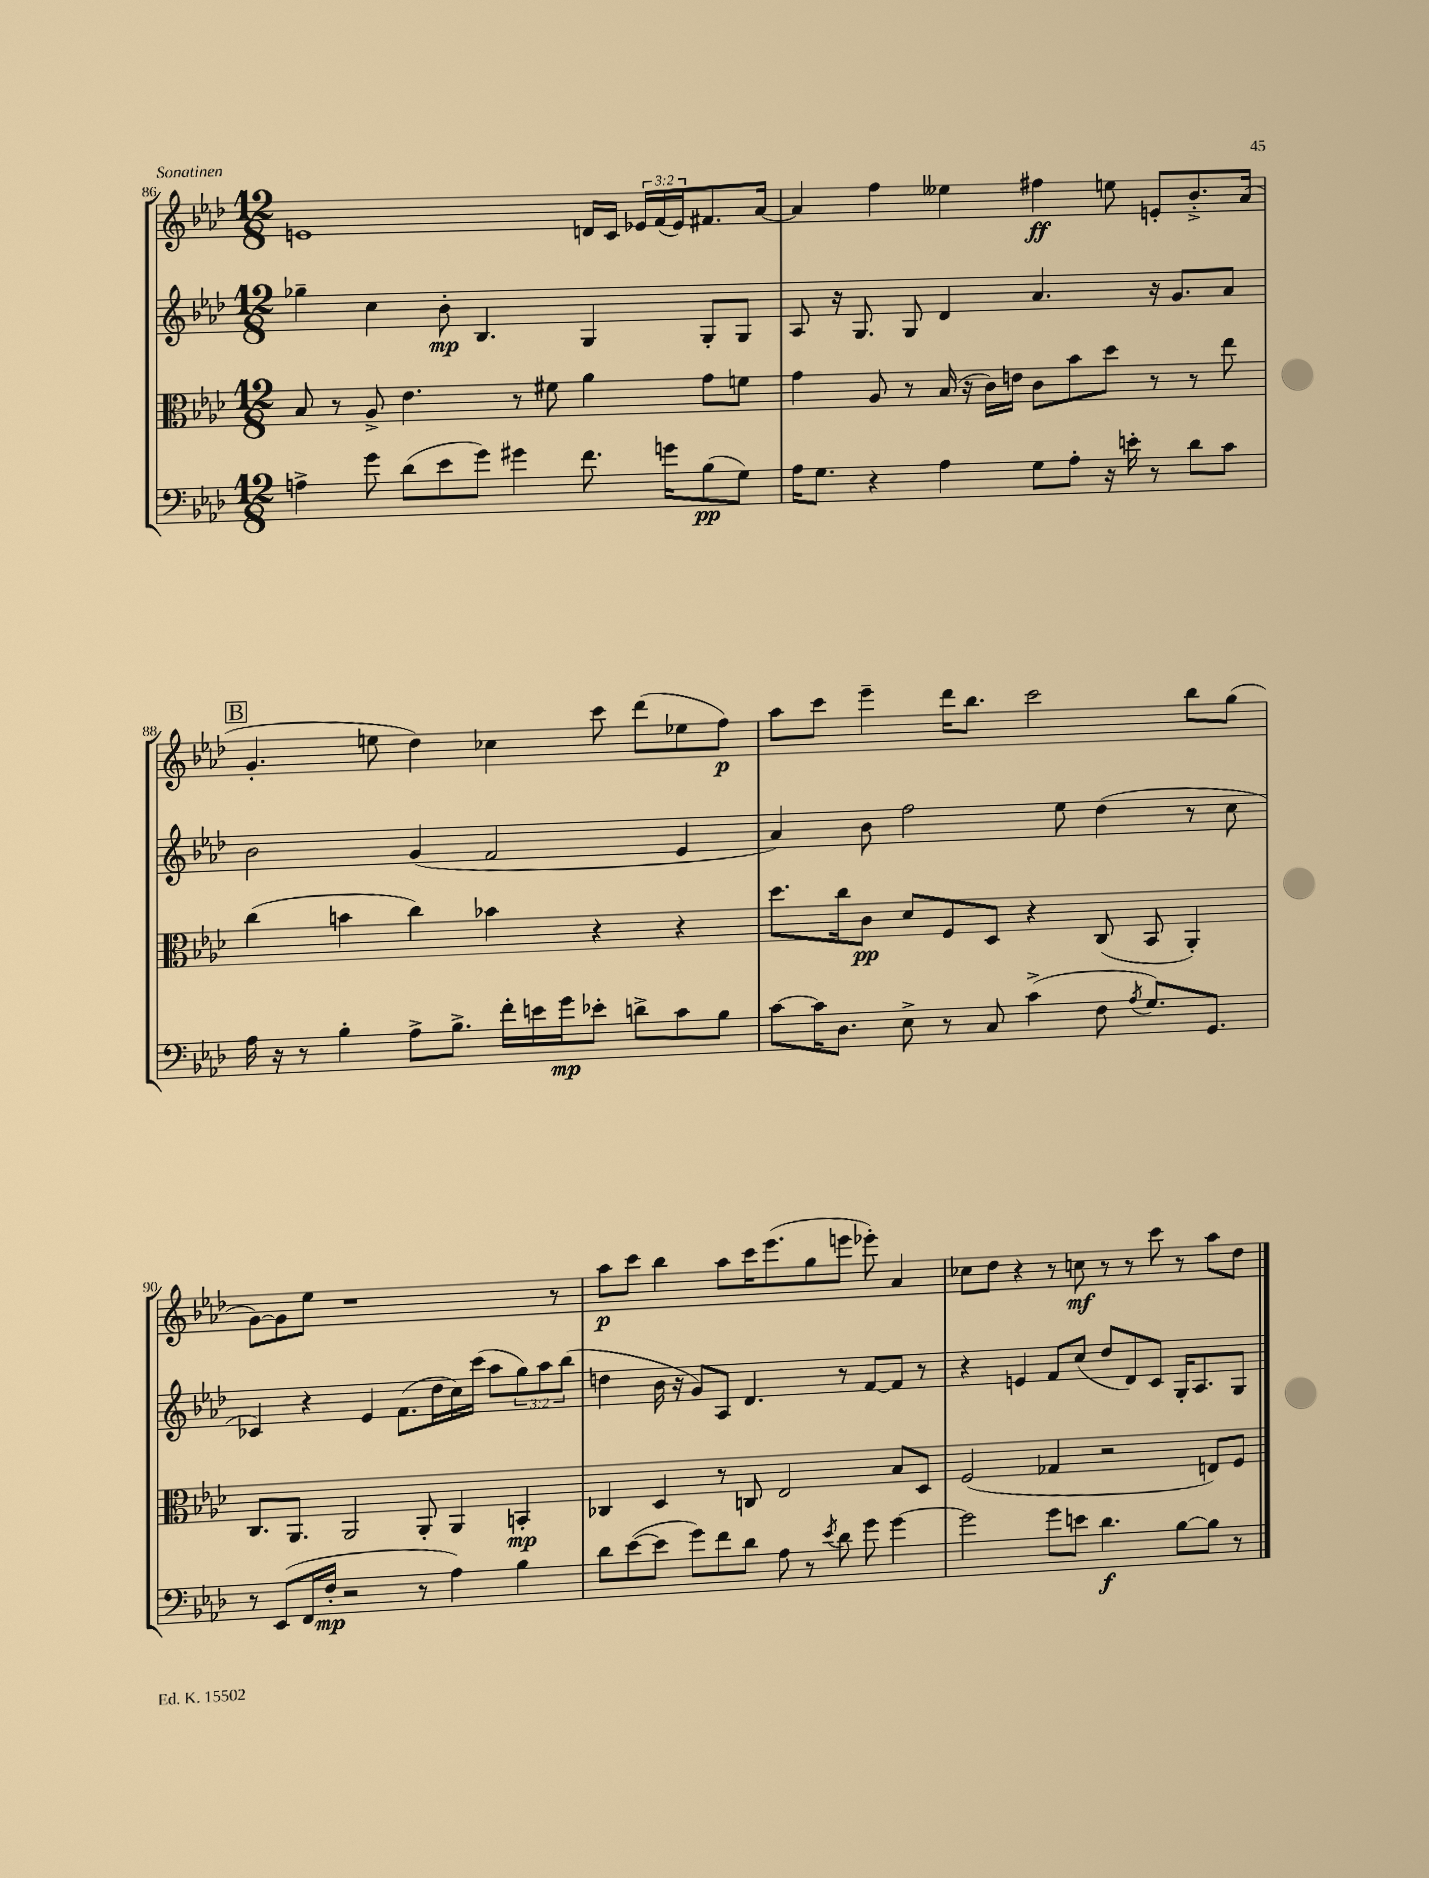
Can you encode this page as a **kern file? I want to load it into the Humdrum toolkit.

**kern	**kern	**kern	**kern
*staff4	*staff3	*staff2	*staff1
*clefF4	*clefC3	*clefG2	*clefG2
*k[b-e-a-d-]	*k[b-e-a-d-]	*k[b-e-a-d-]	*k[b-e-a-d-]
*M12/8	*M12/8	*M12/8	*M12/8
4A^	8B-	4gg-~	1e
.	8r	.	.
8g	8A-^	4cc	.
(8d-	4.e-	.	.
8e-	.	8b-'	.
8g)	.	4.B-	.
4g#	8r	.	.
.	8f#	.	.
8.f	4a-	4G	16d
.	.	.	16c
.	.	.	24e-
.	.	.	(24f
16g	.	.	.
.	.	.	24e-)
(8B-	8g	8G'	8.f#
8G)	8f	8G	.
.	.	.	[16a-
=	=	=	=
16A-	4g	8A-	4a-]
8.G	.	.	.
.	.	16r	.
.	.	8.G	.
4r	8A-	.	4ff
.	8r	8G	.
4A-	(16B-	4d-	4ee--
.	16r	.	.
.	16c)	.	.
.	16e	.	.
8G	8c	4.a-	4ff#
8A-'	8b-	.	.
16r	8dd-	.	8ee
16e'	.	.	.
8r	8r	16r	8e'
.	.	8.g	.
8d-	8r	.	8.b-'^
8c	8ee-	8a-	.
.	.	.	(16a-
=	=	=	=
16A-	(4cc	2b-	4.g'
16r	.	.	.
8r	.	.	.
4B-'	4b	.	.
.	.	.	8ee
8A-^	4cc)	(4g	4dd-)
8.B-^	.	.	.
.	4b-	2f	4cc-
16f'	.	.	.
16e	.	.	.
16g	.	.	.
8e-'	4r	.	8ccc
8d^	.	.	(8ddd-
8c	4r	4e-	8ee-
8B-	.	.	8ff)
=	=	=	=
[8c	8.dd-	4a-)	8aa-
16c]	.	.	8ccc
8.D-	16cc	.	.
.	8c	8b-	4eee-~
8E-^	8d-	2ff	.
8r	8F	.	16ddd-
.	.	.	8.bb-
8C	8D-	.	.
(4c^	4r	.	2ccc
.	.	8ee-	.
8F	(8C	(4dd-	.
8qA-	.	.	.
8.G)	8BB-	.	.
.	4AA-')	8r	8bb-
8.GG	.	.	.
.	.	8cc	(8gg
=	=	=	=
8r	8.C	4c-)	[8g)
(8EE-	.	.	8g]
.	8.AA-	.	.
16FF	.	4r	8ee-
16F'	.	.	.
2r	2AA-	.	1r
.	.	4e-	.
.	.	(8.f	.
8r	8AA-'	.	.
.	.	16dd-	.
4A-)	4AA-	16cc)	.
.	.	(16ccc	.
.	.	8aa-	.
4B-	4BB'	12gg)	.
.	.	12aa-	.
.	.	.	8r
.	.	(12bb-	.
=	=	=	=
8d-	4C-	4dd	8aa-
([8e-	.	.	8ccc
8e-]	4D-	16b-	4bb-
.	.	16r	.
8g)	.	8g)	.
8f	8r	8A-	8aa-
8d-	8C	4.d-	16ccc
.	.	.	(8.eee-
8A-	2E-	.	.
8r	.	.	8gg
8qe-	.	.	.
8d-	.	8r	8eee
8g	.	[8f	8eee-')
[4g	8B-	8f]	4a-
.	8D-	8r	.
=	=	=	=
2g]	(2F	4r	8cc-
.	.	.	8dd-
.	.	4e	4r
8g	4G-	8f	8r
8e	.	(8cc	8cc
4.d-	2r	8dd-	8r
.	.	8d-)	8r
.	.	8c	8ccc
[8B-	.	16G'	8r
.	.	8.A-	.
8B-]	8E)	.	8aa-
8r	8F	8G	8dd-
==	==	==	==
*-	*-	*-	*-
